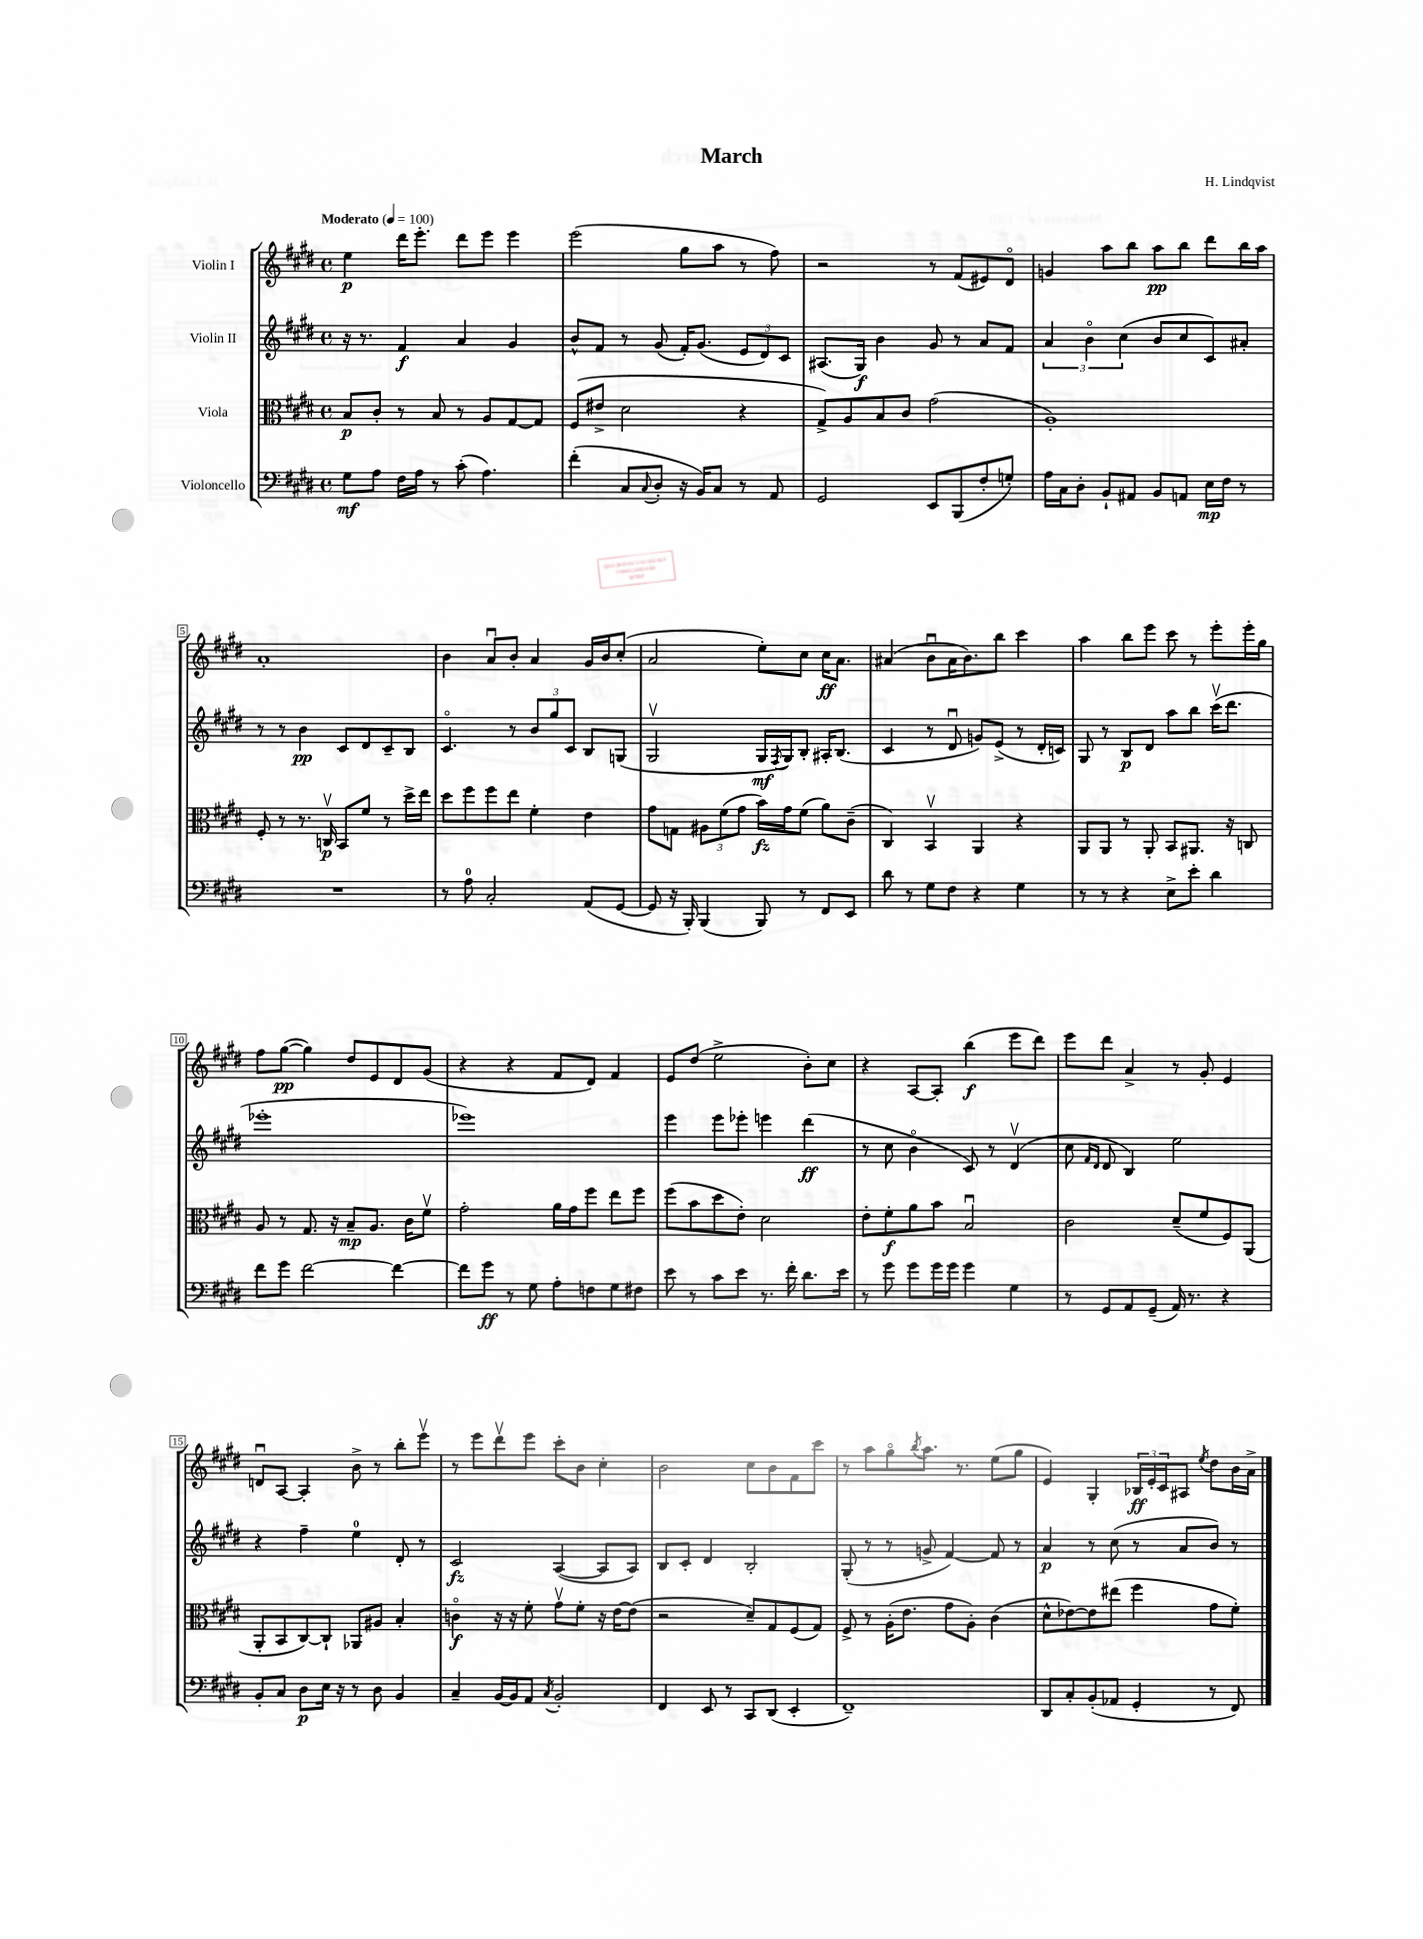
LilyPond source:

\header { title = "March" composer = "H. Lindqvist" }
<<
\new StaffGroup <<
\new Staff = "s0" \with { instrumentName = "Violin I" } {
    \clef treble \key e \major \defaultTimeSignature \time 4/4 \tempo "Moderato" 4 = 100
    e''4\p dis'''16 e'''8.-. dis'''8 e'''8 e'''4 |
    e'''2( gis''8 a''8 r8 fis''8) |
    r2 r8 fis'8( eis'8) dis'8\flageolet |
    g'4 a''8 b''8 a''8\pp b''8 dis'''8 b''16 a''16 |
    a'1-. |
    b'4 a'8\downbow b'8-. a'4 gis'16 b'16 cis''8-.( |
    a'2 e''8-.) cis''8 cis''16\ff a'8. |
    ais'4( b'8\downbow ais'16 b'8.) b''8 cis'''4 |
    a''4 b''8 e'''8 cis'''8 r8 e'''8-. e'''16-. gis''16 |
    fis''8 gis''8~\pp( gis''4) dis''8 e'8 dis'8 gis'8( |
    r4 r4 fis'8 dis'8) fis'4 |
    e'8 dis''8( e''2-> b'8-.) cis''8 |
    r4 a8~ a8-. b''4\f( e'''8 dis'''8) |
    e'''8 dis'''8 a'4-> r8 gis'8-. e'4 |
    d'8\downbow a8~ a4-. b'8-> r8 b''8-. e'''8\upbow |
    r8 e'''8 dis'''8\upbow e'''8 cis'''8-. b'8 cis''4-. |
    b'2 cis''8 b'8 fis'8 cis'''8 |
    r8 a''8 gis''8\flageolet \acciaccatura { b''8 } a''8. r8. e''8( gis''8 |
    e'4) gis4-. \tuplet 3/2 { bes16\ff e'16-. cis'16 } ais8 \acciaccatura { e''8 } dis''8 b'16 a'16-> \bar "|." |
}
\new Staff = "s1" \with { instrumentName = "Violin II" } {
    \clef treble \key e \major \defaultTimeSignature \time 4/4
    r16 r8. fis'4\f a'4 gis'4 |
    b'8-^ fis'8 r8 gis'8( fis'16-.) gis'8.( \tuplet 3/2 { e'8 dis'8) cis'8 } |
    ais8.( gis16\f) b'4 gis'8 r8 a'8 fis'8 |
    \tuplet 3/2 { a'4 b'4\flageolet cis''4( } b'8 cis''8 cis'8) ais'8-. |
    r8 r8 b'4\pp cis'8 dis'8 cis'8-- b8 |
    cis'4.\flageolet r8 \tuplet 3/2 { b'8 gis''8 cis'8 } b8 g8( |
    gis2\upbow gis16\mf \acciaccatura { fis8 } gis16) b8-. ais16-. b8.( |
    cis'4 r8 dis'8\downbow g'8) e'8->( r8 dis'16-. c'16) |
    gis8 r8 b8\p dis'8 a''8 b''8 cis'''16\upbow( dis'''8. |
    ees'''1-. |
    ees'''1) |
    e'''4 e'''8 ees'''8-. e'''4 dis'''4\ff( |
    r8 cis''8 b'4\flageolet cis'8) r8 dis'4\upbow( |
    cis''8 \grace { fis'16 dis'16 } dis'8 b4) e''2 |
    r4 fis''4-- e''4-0 dis'8-. r8 |
    cis'2\fz a4~( a8 a8) |
    b8 cis'8-. dis'4 b2-. |
    gis8-.( r8 r8 g'8-> fis'4~) fis'8 r8 |
    a'4\p r8 cis''8( r8 a'8 b'8) r8 \bar "|." |
}
\new Staff = "s2" \with { instrumentName = "Viola" } {
    \clef alto \key e \major \defaultTimeSignature \time 4/4
    b8\p cis'8-. r8 b8 r8 a8 gis8~ gis8 |
    fis8( eis'8-> dis'2 r4 |
    gis8->) a8 b8 cis'8 gis'2( |
    a1-.) |
    fis8-. r8 r8. c16\upbow\p b,8 fis'8 r8 dis''16-> e''16 |
    dis''8 fis''8 fis''8 e''8 fis'4-. e'4 |
    gis'8 g8 \tuplet 3/2 { ais8 fis'8( gis'8 } b'16\fz) gis'16 fis'8( a'8) cis'8--( |
    cis4) b,4\upbow a,4 r4 |
    a,8 a,8 r8 a,8-. b,8 ais,8. r16 c8 |
    a8 r8 gis8. r16 b8--\mp a8. cis'16 fis'8\upbow |
    gis'2-. a'16 gis'16 fis''8 e''8 fis''8 |
    fis''8( b'8 dis''8 e'8-.) dis'2 |
    e'8-. fis'8-.\f a'8 b'8 b2\downbow |
    cis'2 dis'8--( fis'8 fis8) a,8( |
    a,8-. b,8 cis8~) cis8-! aes,8 ais8 b4-. |
    c'4\flageolet\f r16 r16 fis'8-. gis'8\upbow fis'8-. r16 e'16~ e'8( |
    r2 dis'8--) gis8 fis8( gis8) |
    fis8-> r8 a16-.( e'8. gis'8 a8-.) cis'4( |
    dis'8-^ ees'8~) ees'8 eis''8( fis''4 gis'8 fis'8-.) \bar "|." |
}
\new Staff = "s3" \with { instrumentName = "Violoncello" } {
    \clef bass \key e \major \defaultTimeSignature \time 4/4
    gis8\mf a8 fis16 a16 r8 cis'8-.( a4.) |
    fis'4-.( cis8 \appoggiatura { cis8 } dis8-. r16 b,16) cis8 r8 a,8 |
    gis,2 e,8 b,,8( fis8-. g8-.) |
    a16 cis16 dis8-. b,8-! ais,8 b,8 a,8 e16\mp fis16 r8 |
    R1 |
    r8 a8-0 cis2-. a,8( gis,8~ |
    gis,8 r16 b,,16-.) b,,4( b,,8) r8 fis,8 e,8 |
    dis'8 r8 gis8 fis8 r4 gis4 |
    r8 r8 r4 e8-> e'8-. dis'4 |
    fis'8 gis'8 fis'2~ fis'4~ |
    fis'8 gis'8\ff r8 gis8 a8-. f8 gis8 fis8 |
    e'8 r8 cis'8 e'8 r8. fis'16-. dis'8. e'16 |
    r8 gis'8 gis'8 gis'16 gis'16 gis'4 gis4 |
    r8 gis,8 a,8 gis,8--( a,16) r8. r4 |
    b,8-. cis8 dis8\p e16 r16 r8 dis8 b,4 |
    cis4-- b,16~ b,16 a,8 \acciaccatura { cis8 } b,2-. |
    fis,4 e,8 r8 cis,8 dis,8( e,4-. |
    fis,1--) |
    dis,8 cis8-. b,8-.( aes,8 gis,4-. r8 fis,8) \bar "|." |
}
>>
>>
\layout { \context { \Score \override BarNumber.stencil = #(make-stencil-boxer 0.1 0.3 ly:text-interface::print) } }
